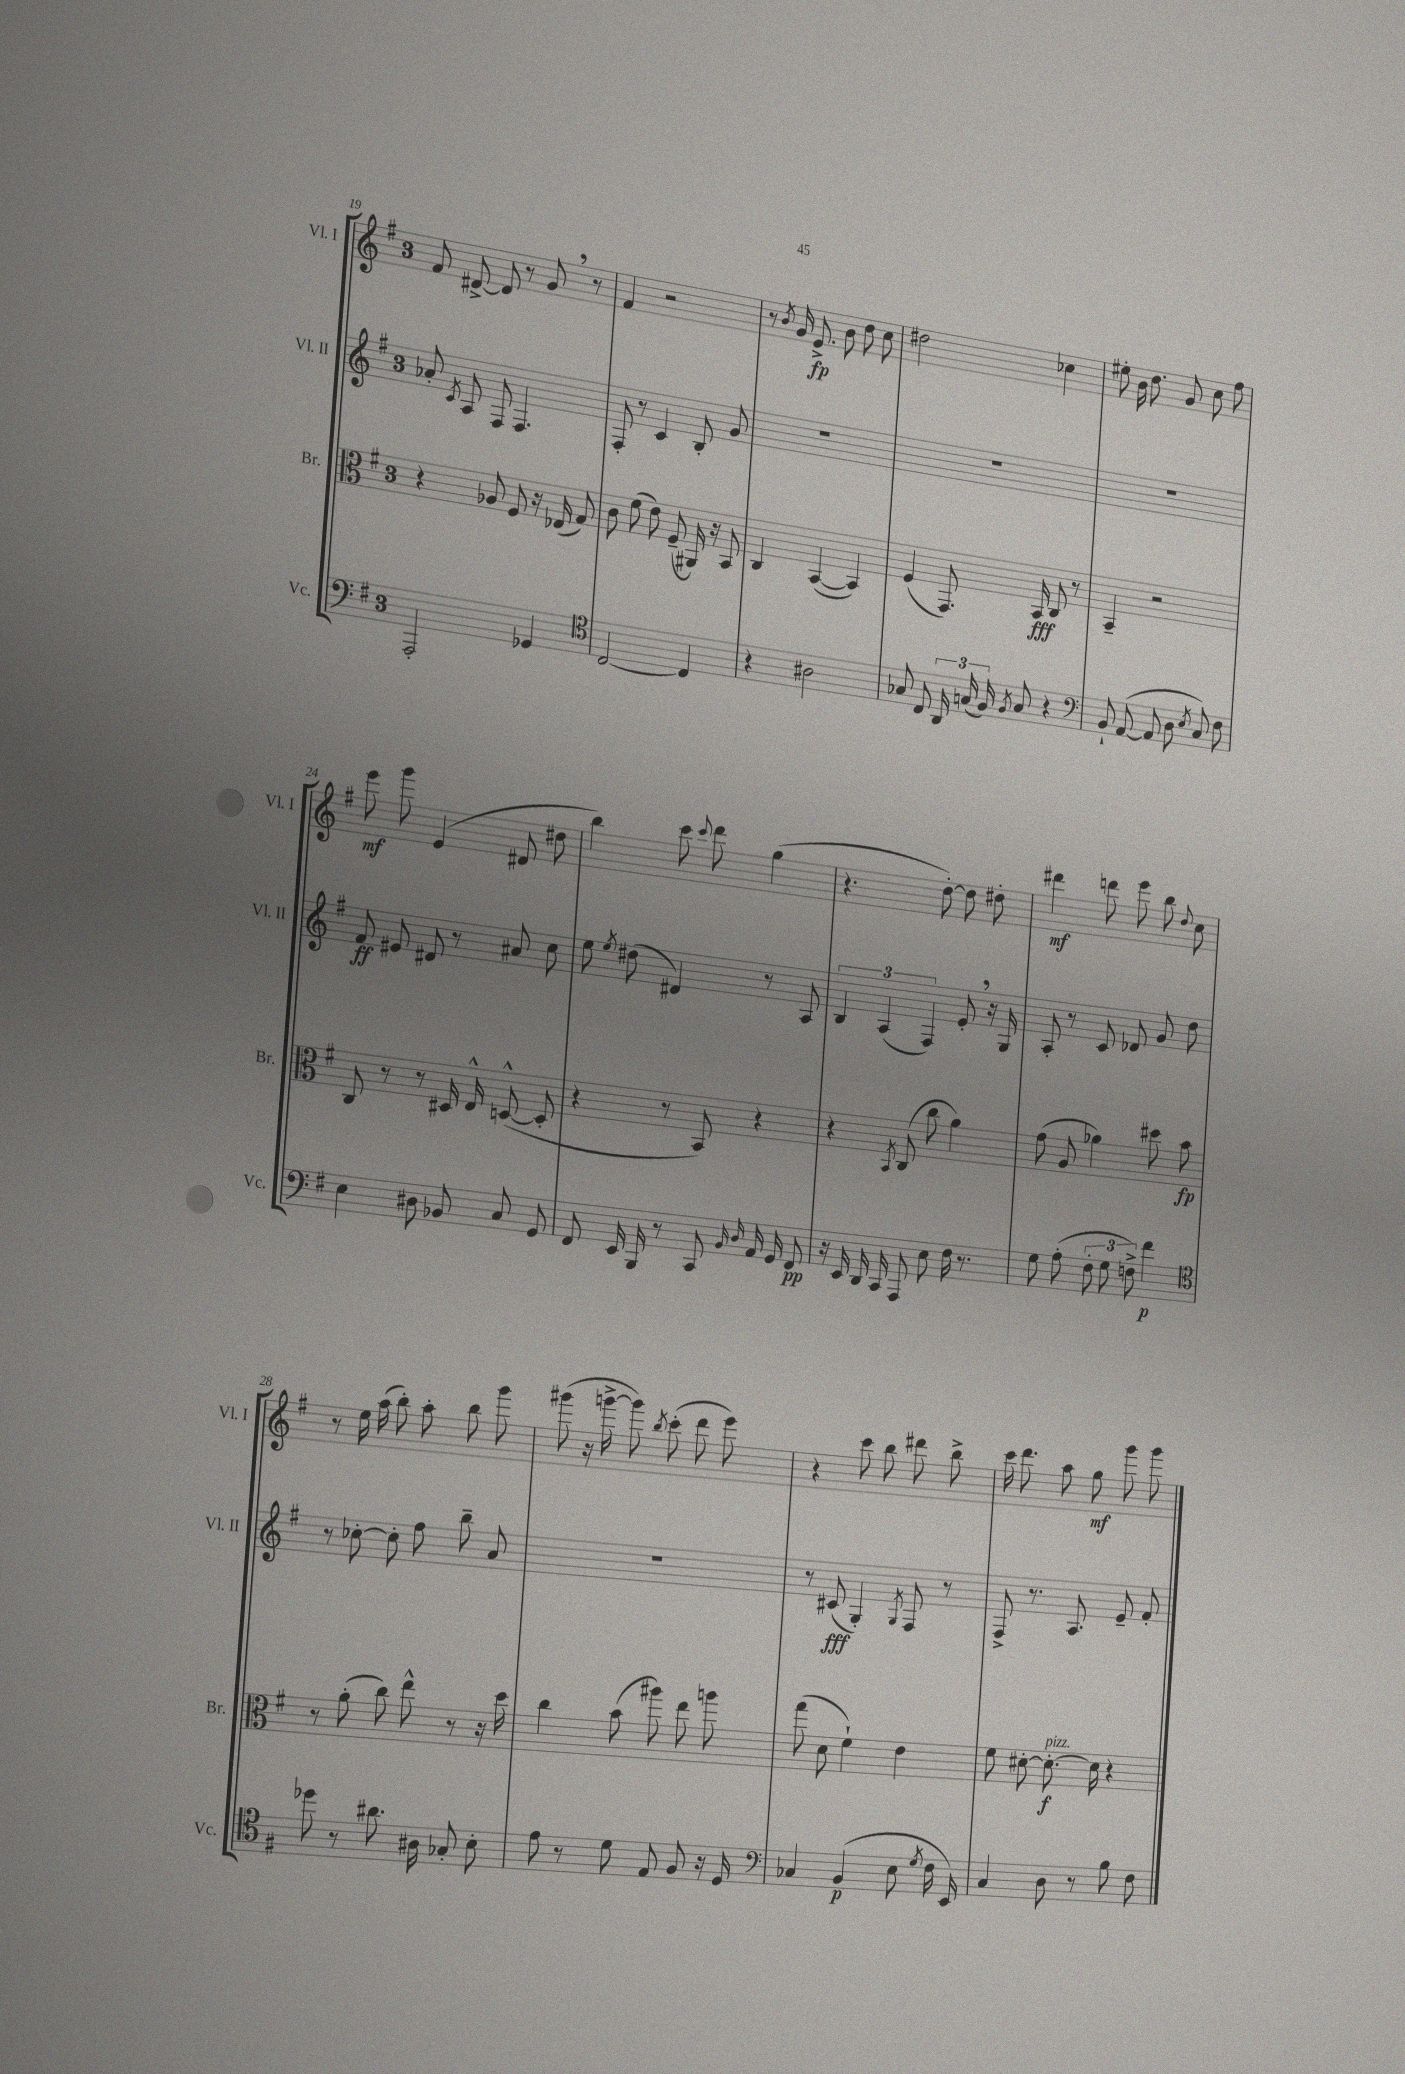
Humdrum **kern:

**kern	**kern	**kern	**kern
*staff4	*staff3	*staff2	*staff1
*clefF4	*clefC3	*clefG2	*clefG2
*k[f#]	*k[f#]	*k[f#]	*k[f#]
*M3/4	*M3/4	*M3/4	*M3/4
2AAA'/	4r	8a-'/	8f#/
.	.	8qc/	.
.	.	8A/	[8d#^/
.	8A-/	8F#/	8d#/]
.	8F#/	4.F#/	8r
4GG-/	16r	.	8g/
.	(16E-/	.	.
.	8G/)	.	8r
=	=	=	=
*clefC4	*	*	*
[2C/	8c\	8F#'/	4f#/
.	(8f#\	8r	.
.	8e\)	4c/	2r
.	(8F#~/	.	.
4C/]	16AA#/)	8B'/	.
.	16r	.	.
.	8BB/	8g/	.
=	=	=	=
4r	4C/	2.r	8r
.	.	.	8qb/
.	.	.	16g/
.	.	.	8.e^/
2A#\	([4BB/	.	.
.	.	.	8b\
.	4BB/])	.	8dd\
.	.	.	8cc\
=	=	=	=
8G-/	(4F#/	2.r	2dd#\
8C/	.	.	.
24AA/	8.GG/)	.	.
(24G/	.	.	.
24F#/)	.	.	.
8qF#/	.	.	.
8G/	.	.	.
.	16BB/	.	.
4r	8C/	.	4cc-\
.	8r	.	.
=	=	=	=
*clefF4	*	*	*
8BB`/	4BB~/	2.r	8ee#'\
([8AA/	.	.	16b\
.	.	.	8.dd\
8AA/]	2r	.	.
8D\	.	.	8g/
8qE/	.	.	.
8C/)	.	.	8cc\
8F#\	.	.	8ff#\
=	=	=	=
4E\	8C/	8f#/	8eee\
.	8r	8e#/	8ggg\
8D#\	8r	8d#/	(4e/
8BB-/	16D#/	8r	.
.	16E^^/	.	.
8C/	([8D^^/	8a#/	8d#/
8GG/	8D'/]	8cc\	8dd#\
=	=	=	=
8FF#/	4r	8ee\	4bb\)
.	.	8qee/	.
16EE/	.	(8dd#\	.
16BBB/	.	.	.
8r	8r	4d#/)	8ccc\
.	.	.	8qqccc/
8CC/	8BB/)	.	8ddd\
16qqBB/	.	.	.
16qqD/	.	.	.
16AA/	4r	8r	(4gg\
16GG/	.	.	.
8FF#/	.	8A/	.
=	=	=	=
16r	4r	6B/	4.r
16EE/	.	.	.
16DD/	.	.	.
.	.	(6A/	.
16CC/	.	.	.
.	8qBB/	.	.
8AAA/	(8C/	.	.
.	.	6F#/)	.
8E\	8cc\	.	[8dd'\)
16F#\	4a\)	8e'/	8dd\]
8.r	.	.	.
.	.	16r	8dd#'\
.	.	16G/	.
=	=	=	=
8G\	(8g\	8A'/	4ddd#\
(8A'\	8A/	8r	.
12F#'\	4a-\)	8c/	8ddd\
12G\	.	.	.
.	.	8d-/	8eee\
12F^\)	.	.	.
4f#\	8dd#\	8g/	8bb\
.	.	.	8qqdd/
.	8b\	8dd\	8cc\
=	=	=	=
*clefC4	*	*	*
8dd-\	8r	8r	8r
8r	(8a'\	[8cc-'\	16ee\
.	.	.	(16aa\
8.a#\	8cc\)	8cc-'\]	8bb'\)
.	8ee^^\	8ff#\	8aa'\
16A#\	.	.	.
8G-'/	8r	8bb~\	8bb\
8B'\	16r	8a/	8ggg\
.	16dd\	.	.
=	=	=	=
8e\	4cc\	2.r	(8ggg#\
8r	.	.	16r
.	.	.	[16ggg^\
8d\	(8b\	.	8ggg\])
.	.	.	8qbb/
8E/	8aa#\)	.	(8ccc'\
8F#/	8ee\	.	8ddd\
16r	8aa\	.	8eee\)
16D/	.	.	.
=	=	=	=
*clefF4	*	*	*
4C-/	(8gg\	8r	4r
.	8d\	(8c#/	.
(4BB/	4f#`\)	4G'/)	8ccc\
.	.	.	8bb\
.	.	8qG/	.
8E\	4e\	8F#/	8ddd#\
8qG/	.	.	.
16F#\	.	8r	8bb^\
16EE/)	.	.	.
=	=	=	=
4C/	8f#\	8F#^/	16ccc\
.	.	.	8.ddd\
.	[8d#'\	8.r	.
8D\	8.d#'\_	.	8aa\
.	.	8.A/	.
8r	.	.	8gg\
.	16d#\]	.	.
8B\	4r	8e~/	8ggg\
8F#\	.	8f#'/	8ggg\
==	==	==	==
*-	*-	*-	*-
